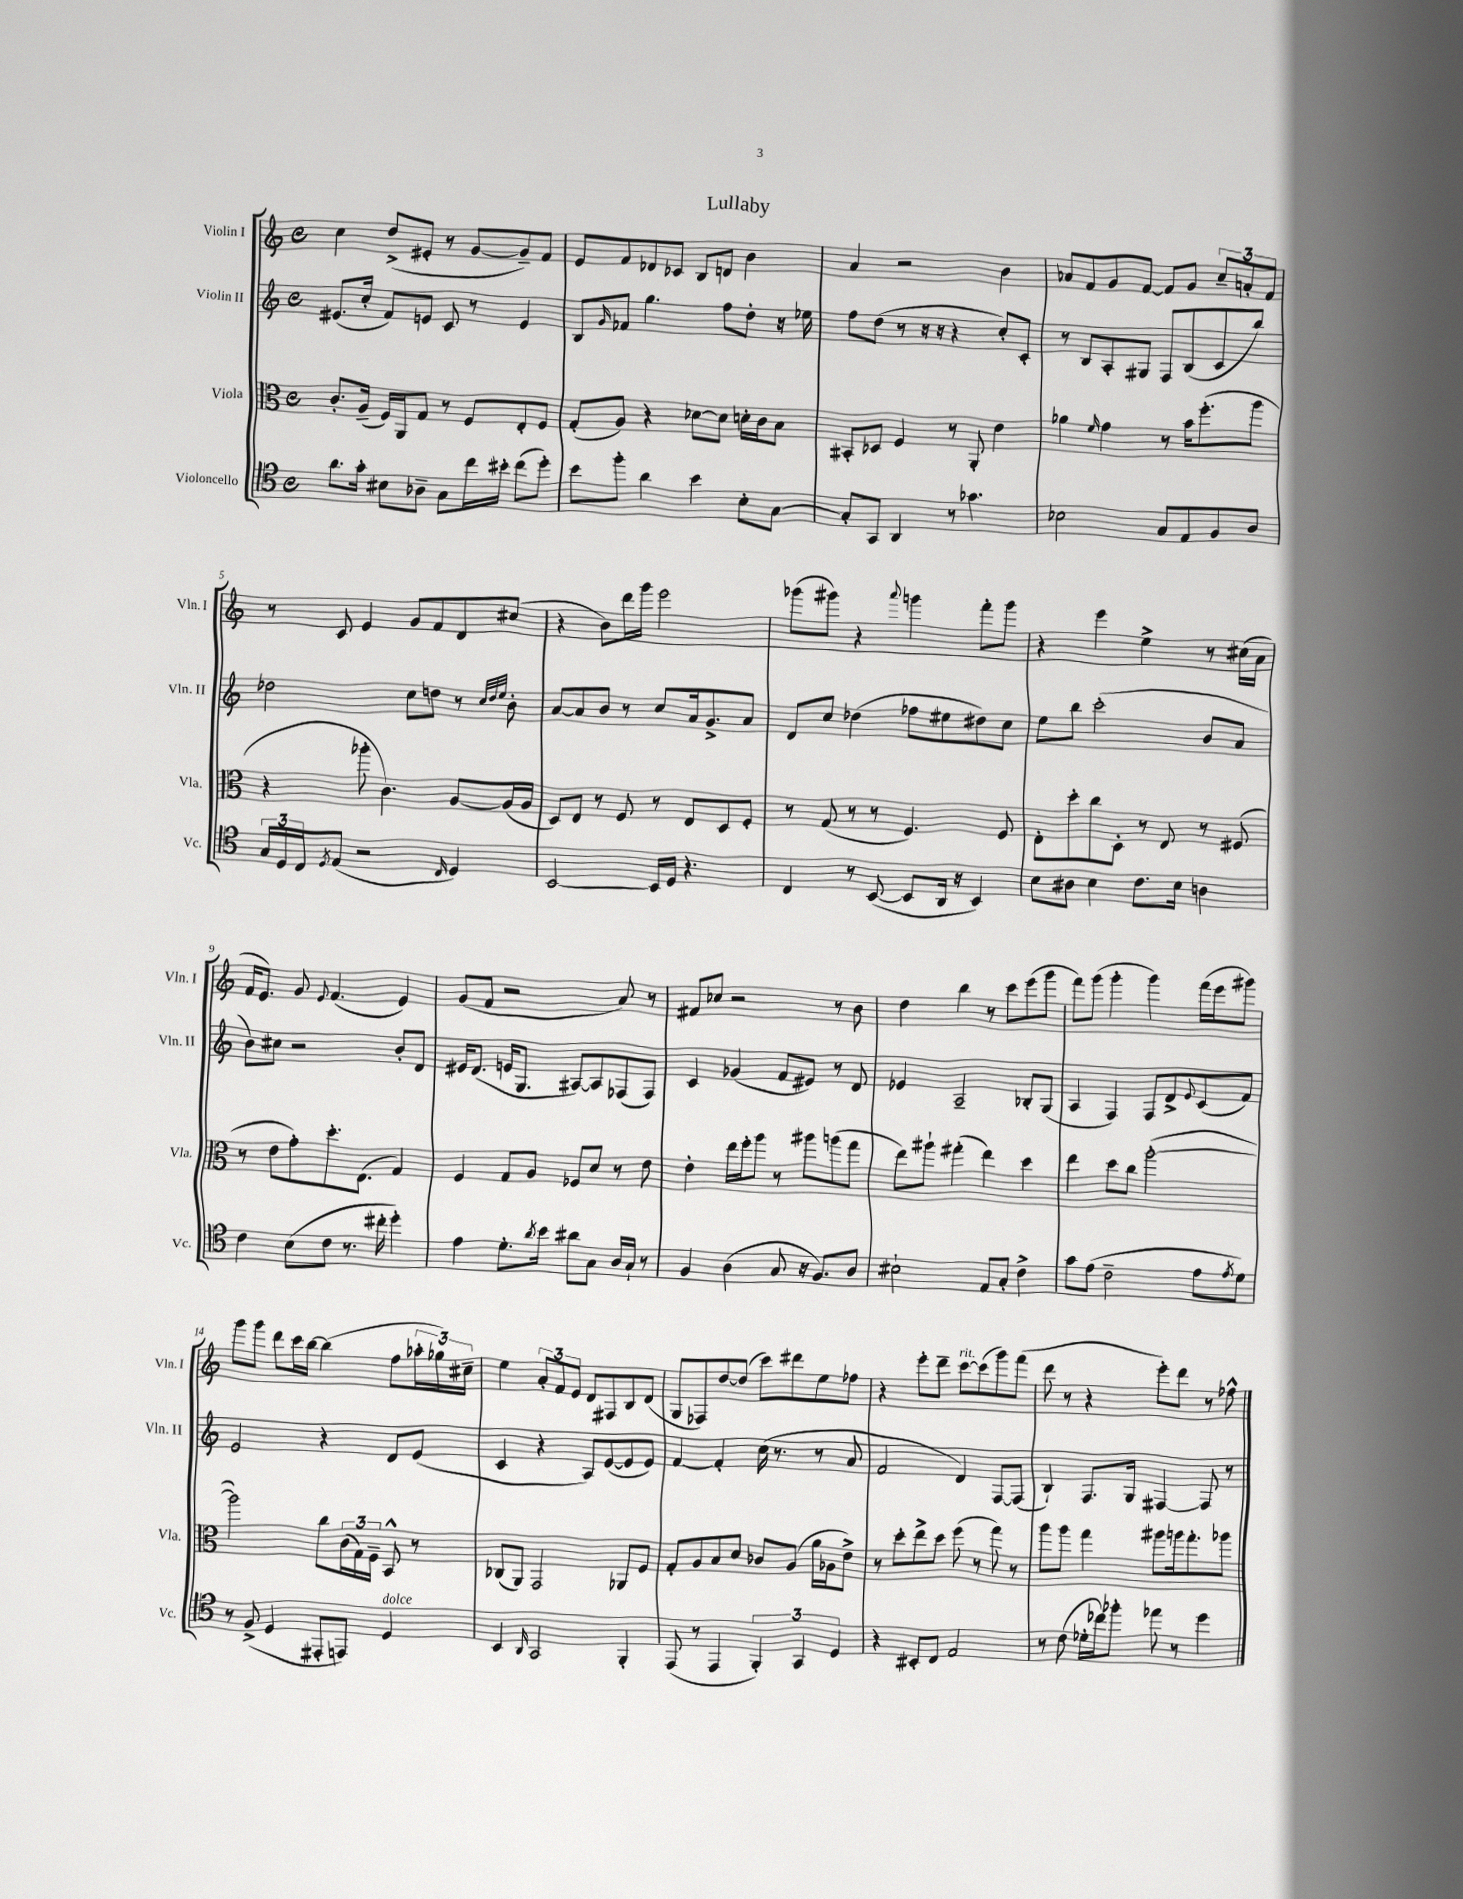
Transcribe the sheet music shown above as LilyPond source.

\header { title = "Lullaby" }
<<
\new StaffGroup <<
\new Staff = "s0" \with { instrumentName = "Violin I" shortInstrumentName = "Vln. I" } {
    \clef treble \key c \major \defaultTimeSignature \time 4/4
    c''4 d''8->( eis'8-. r8 g'8~ g'8--) f'8 |
    e'8 f'8 des'8 ces'8 b8 d'8 b'4 |
    a'4 r2 b'4 |
    aes'8 f'8 g'8 f'8~ f'8 g'8 \tuplet 3/2 { c''8-- a'8-. f'8 } |
    r8 c'8 e'4 g'8 f'8 d'8 cis''8( |
    r4 b'8) d'''16 g'''16 e'''2 |
    ges'''8( gis'''8) r4 \appoggiatura { a'''8 } g'''4 f'''8-. g'''8 |
    r4 e'''4 e''4-> r8 cis''16( a'16 |
    f'16 e'8.) g'8 \appoggiatura { e'8 } f'4.( e'4) |
    g'8( f'8 r2 a'8) r8 |
    fis'8 ces''8 r2 r8 b'8 |
    d''4 b''4 r8 c'''8 e'''8( g'''8 |
    f'''8) g'''8( g'''4-. g'''4) f'''16( e'''16 gis'''8) |
    g'''8 g'''8 d'''8 c'''16 b''16~ b''4( f''8 \tuplet 3/2 { aes''16-. ges''16) cis''16-- } |
    e''4 \tuplet 3/2 { a'8-. f'8 e'8 } d'8 fis8 b8 d'8( |
    g8 fes8) d''8~ d''8( c'''8) dis'''8 e''8 fes''8 |
    r4 e'''8-. d'''8-- c'''8~^\markup { \italic "rit." } c'''8( g'''8) f'''8( |
    d'''8 r8 r4 e'''8-.) d'''8 r8 fes''8-^ \bar "|." |
}
\new Staff = "s1" \with { instrumentName = "Violin II" shortInstrumentName = "Vln. II" } {
    \clef treble \key c \major \defaultTimeSignature \time 4/4
    eis'8.( c''16-. f'8) e'8 c'8 r8 e'4 |
    b8 \grace { g'16 } fes'8 g''4. f''8 d''8-. r16 ees''16 |
    f''8 d''8( r8 r16 r16 r4 c''8-.) c'8-. |
    r8 b8 a8-. gis8 f8 b8( c'8 b''8) |
    des''2 c''8 d''8 r8 \grace { c''32 d''32 e''32 } b'8-. |
    a'8~ a'8 b'8 r8 c''8 a'16 g'8.-> a'8 |
    d'8 c''8 des''4( fes''8 eis''8 dis''8) c''8 |
    e''8 b''8 c'''2-.( b'8 a'8 |
    b'8) cis''8 r2 b'8-. d'8 |
    eis'16 d'8.( e'16 g8. ais8~) ais8 fes8( fes8) |
    c'4 ges'4( f'8 eis'8) r8 d'8 |
    ees'4 a2-- bes8-. g8( |
    a4 f4) f8 d'8-> \appoggiatura { e'8 } c'8( f'8) |
    e'2 r4 d'8 e'8( |
    c'4 r4 a8) e'8~( e'8 e'8) |
    f'4~ f'4-. c''16( r8. r8 a'8 |
    f'2 d'4) f8~ f8( |
    b4-!) f8. g16 fis4~ fis8 r8 \bar "|." |
}
\new Staff = "s2" \with { instrumentName = "Viola" shortInstrumentName = "Vla." } {
    \clef alto \key c \major \defaultTimeSignature \time 4/4
    c'8.-. a16--( f16) a,16 g8 r8 f8 e8-. f8 |
    g8-.( a8) r4 des'8~ des'8 d'16-. c'16 b8 |
    bis,8-. des8 f4 r8 a,8-. e'4 |
    aes'4 \grace { f'16 } g'4 r8 b'16 f''8.-.( a''8 |
    r4 aes''8-. c'4.) a8~ a16( a16 |
    d8) e8 r8 f8 r8 e8 d8 f8-. |
    r8 g8( r8 r8 f4.) f8 |
    e8-. d''8-. c''8 d8-. r8 e8 r8 fis8( |
    r8 e'8 g'8-.) d''8.-. e8.( g4) |
    f4 g8 a8 fes8 d'8 r8 e'8 |
    e'4-. e''16 f''16-. a''8 r8 ais''8 a''8( g''8 |
    e''8) ais''8-! gis''4-.( e''4) d''4 |
    e''4 d''8 c''8 a''2~-.( |
    a''2) c''8 \tuplet 3/2 { c'16( g16) f16-- } b,8-^ r8 |
    ces8( a,8) g,2 aes,8 f8 |
    g8-. a8 b8 d'8 ces'8 a8( a'16 aes16 e'8->) |
    r8 d''8-. e''8-> d''8 f''8( r8 g''8) r8 |
    a''8 a''8 g''4 ais''8 a''16 g''8.-. aes''8 \bar "|." |
}
\new Staff = "s3" \with { instrumentName = "Violoncello" shortInstrumentName = "Vc." } {
    \clef tenor \key c \major \defaultTimeSignature \time 4/4
    a'8. g'16-. bis8 aes8-- g8 c''16 bis'16-. c''8( d''8-.) |
    b'8 f''8-. a'4 b'4 b8-. g8~ |
    g8-. g,8 a,4 r8 ges'4. |
    bes2 g8 e8 f8 a8 |
    \tuplet 3/2 { g16 d16 c16 } \acciaccatura { d8 } e8( r2 \grace { c16 } d4) |
    b,2~ b,16 d16 r4. |
    c4 r8 b,8~( b,8 a,16 r16 b,4) |
    b8 ais8 b4 c'8. b16 a4 |
    c'4 b8( c'8 r8. cis''16-. d''4-.) |
    e'4 d'8.-. \acciaccatura { a'8 } b'16 ais'8 g8 a16 g16-! r8 |
    f4 a4( g8 r16 f8.) a8 |
    bis2-! e8 g8-. c'4-> |
    g'8 e'8( c'2-- e'8 \acciaccatura { e'8 } d'8) |
    r8 f8->( d4 eis,8-. e,8) d4^\markup { \italic "dolce" } |
    b,4 \grace { a,16 } g,2 f,4-. |
    e,8( r8 e,4 \tuplet 3/2 { f,4-.) g,4 d4 } |
    r4 bis,8-. c8 e2 |
    r8 c'8( des'16-. ces''16) fes''8-. ees''8 r8 d''4 \bar "|." |
}
>>
>>
